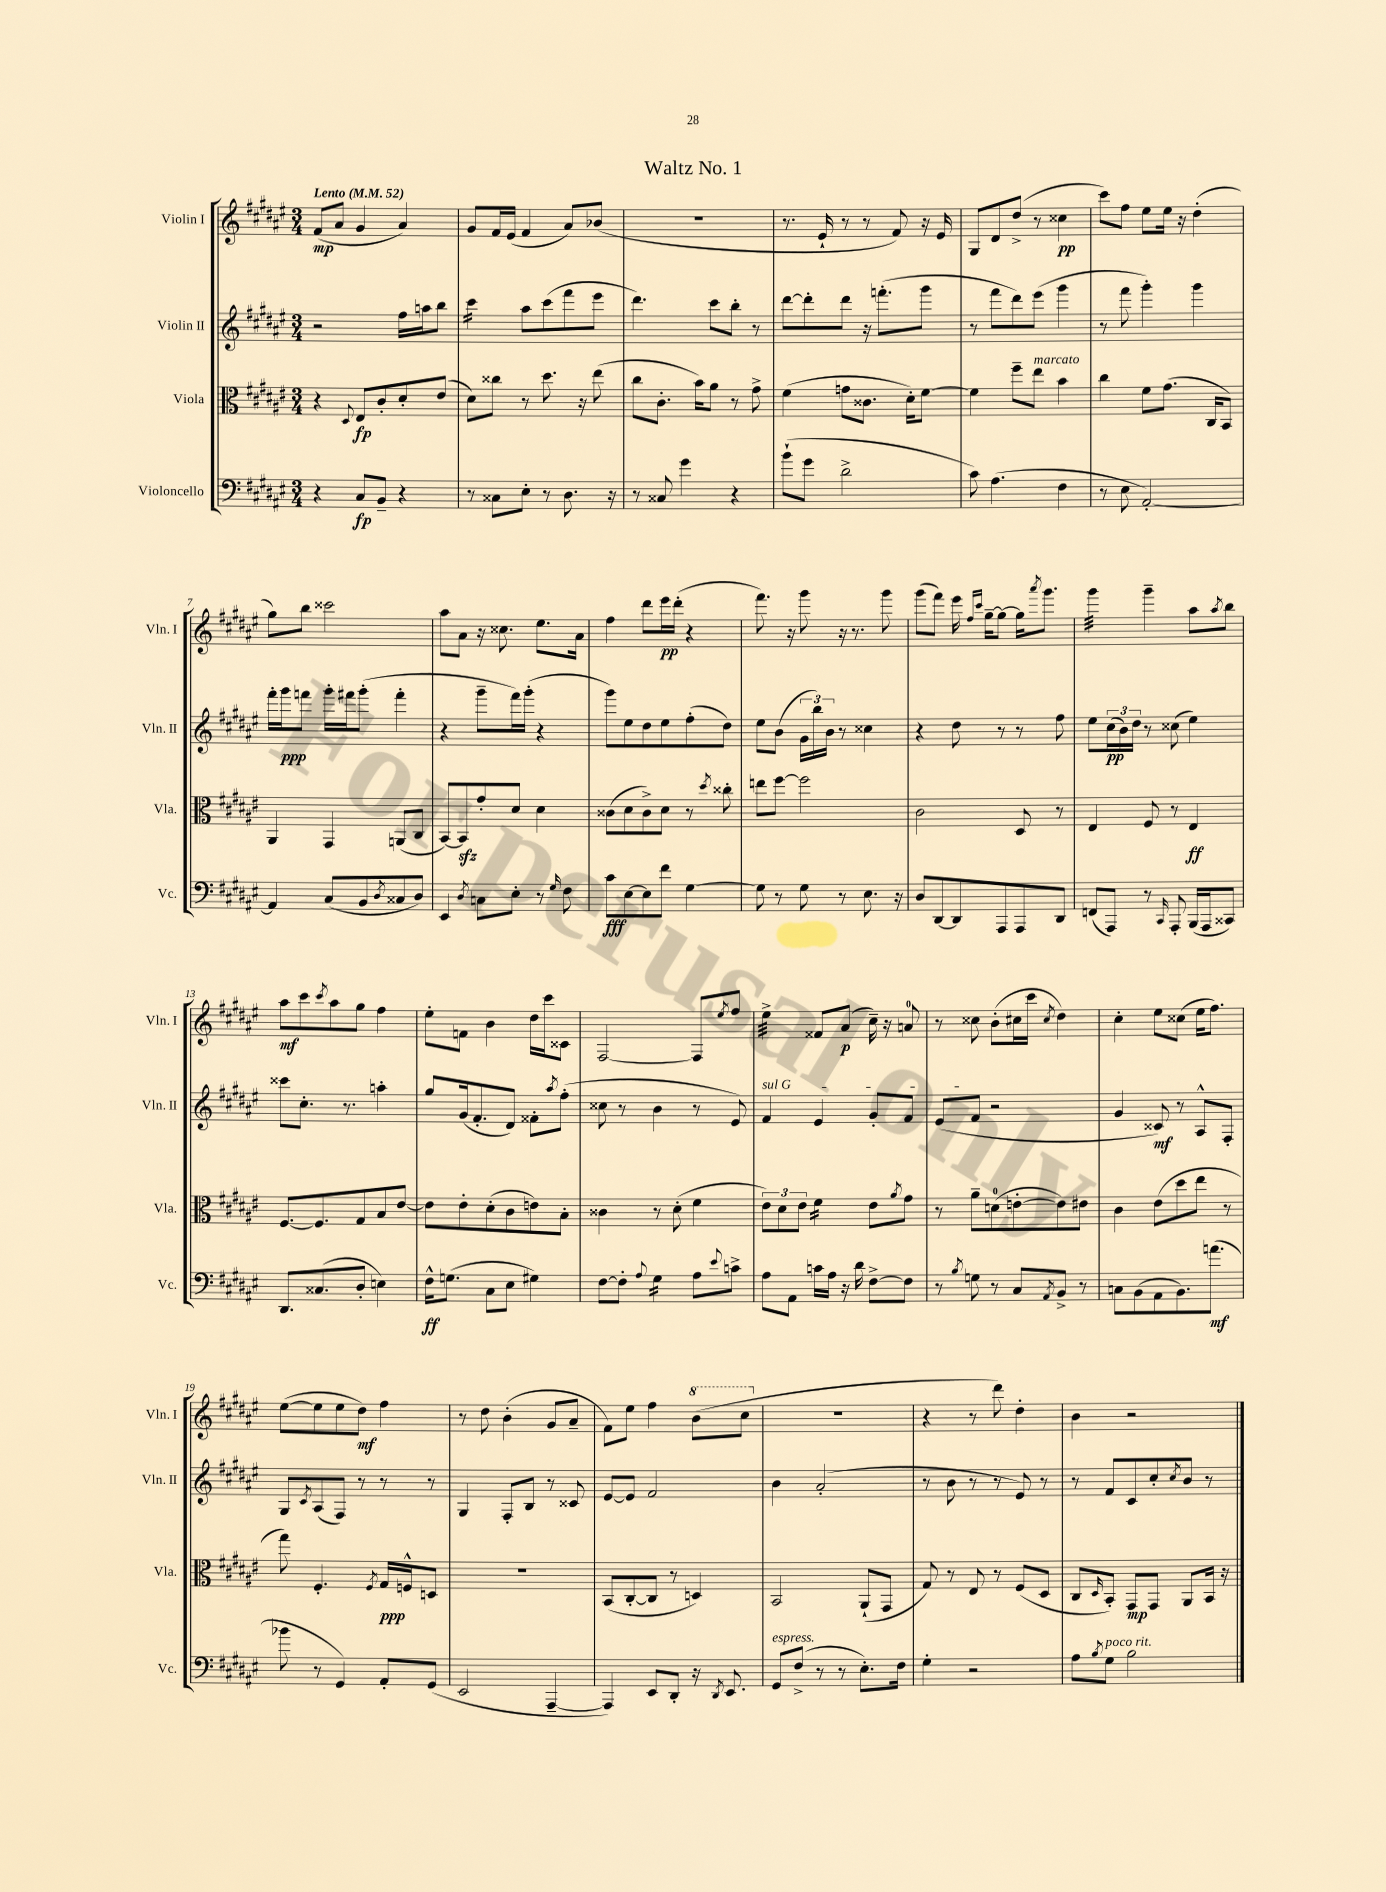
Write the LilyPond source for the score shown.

\header { title = "Waltz No. 1" }
<<
\new StaffGroup <<
\new Staff = "s0" \with { instrumentName = "Violin I" shortInstrumentName = "Vln. I" } {
    \clef treble \key fis \major \numericTimeSignature \time 3/4 \tempo "Lento" 4 = 52
    fis'8\mp( ais'8 gis'4 ais'4) |
    gis'8 fis'16 eis'16( fis'4 ais'8) bes'8( |
    R2. |
    r8. eis'16-! r8 r8 fis'8) r16 eis'16 |
    gis8 dis'8 dis''8->( r8 cisis''4\pp |
    cis'''8) fis''8 eis''8 eis''16 r16 dis''4-.( |
    gis''8) b''8 cisis'''2 |
    ais''8 ais'8 r16 cisis''8. eis''8. ais'16 |
    fis''4 dis'''8 eis'''16\pp dis'''16-.( r4 |
    fis'''8.) r16 gis'''8 r16 r8. gis'''8 |
    gis'''8( fis'''8) eis'''16 \grace { fis''16 cis'''16 } gis''16~-- gis''8~ gis''16 \acciaccatura { ais'''8 } gis'''8. |
    gis'''4:32 gis'''4-- ais''8 \acciaccatura { ais''8 } b''8 |
    ais''8\mf cis'''8 \acciaccatura { cis'''8 } ais''8 gis''8 fis''4 |
    eis''8-. f'8 b'4 dis''16 cis'''16 cisis'8 |
    fis2~ fis8 \acciaccatura { eis''8 } fis''8 |
    eis''4:32-> fisis'8 ais'8\p( cis''16--) r16 a'8-0 |
    r8 cisis''8 b'8-.( cis''16 cis'''16 \acciaccatura { cis''8 } dis''4) |
    cis''4-. eis''8 cisis''8( eis''16 fis''8.) |
    eis''8~( eis''8 eis''8 dis''8\mf) fis''4 |
    r8 dis''8 b'4-.( gis'8 ais'8-- |
    fis'8) eis''8 fis''4 \ottava #1 b''8( cis'''8 \ottava #0 |
    R2. |
    r4 r8 dis'''8) dis''4-. |
    b'4 r2 \bar "|." |
}
\new Staff = "s1" \with { instrumentName = "Violin II" shortInstrumentName = "Vln. II" } {
    \clef treble \key fis \major \numericTimeSignature \time 3/4
    r2 fis''16 a''16 b''8 |
    cis'''4:16 ais''8 cis'''8( fis'''8 eis'''8 |
    dis'''4.) cis'''8 b''8-. r8 |
    dis'''8~ dis'''8-. dis'''8 r16 f'''8.-.( gis'''8 |
    r8 fis'''8 dis'''8) eis'''8( gis'''4 |
    r8 fis'''8 gis'''4-.) gis'''4 |
    fis'''16-. gis'''16\ppp f'''8 gis'''16-. fis'''16 gis'''8-.( fis'''4-. |
    r4 gis'''8-- fis'''16) gis'''16-.( r4 |
    gis'''8) eis''8 dis''8 eis''8 fis''8-.( dis''8) |
    eis''8 b'8( \tuplet 3/2 { gis'16 b''16) b'16 } r8 cisis''4 |
    r4 dis''8 r8 r8 fis''8 |
    eis''8 \tuplet 3/2 { cis''16\pp( b'16) dis''16 } r8 cisis''8( eis''4) |
    cisis'''8 cis''8.-. r8. a''4-. |
    gis''8 gis'16( fis'8.-. dis'8) fisis'8-. \acciaccatura { ais''8 } fis''8-.( |
    cisis''8 r8 b'4 r8 eis'8) |
    \once \override TextSpanner.bound-details.left.text = \markup { \italic "sul G" } fis'4\startTextSpan eis'4 gis'8-. fis'8 |
    eis'8( fis'8\stopTextSpan r2 |
    gis'4 cisis'8\mf) r8 ais8-^ fis8-. |
    gis8 \acciaccatura { cis'8 } ais8( fis8) r8 r8 r8 |
    gis4 fis8-. b8 r8 cisis'8 |
    eis'8~ eis'8 fis'2 |
    b'4 ais'2-.( |
    r8 b'8 r8 r8 eis'8) r8 |
    r8 fis'8 cis'8 cis''8-. \acciaccatura { cis''8 } b'8 r8 \bar "|." |
}
\new Staff = "s2" \with { instrumentName = "Viola" shortInstrumentName = "Vla." } {
    \clef alto \key fis \major \numericTimeSignature \time 3/4
    r4 \appoggiatura { dis8 } eis8\fp cis'8-. dis'8-. eis'8( |
    dis'8) cisis''8 r8 dis''8. r16 eis''8( |
    cis''8 cis'8.-. b'16) ais'8 r8 gis'8-> |
    fis'4( g'8 cisis'8. dis'16-.) fis'8~ |
    fis'4 fis''8-- eis''8^\markup { \italic "marcato" } b'4 |
    cis''4 fis'8 gis'8.( cis16 b,8) |
    ais,4 gis,4 a,8( cis8 |
    b,8~) b,8\sfz gis'8-. dis'8 dis'4 |
    cisis'8( dis'8 cisis'8->) dis'8 r8 \acciaccatura { dis''8 } cisis''8-. |
    e''8 fis''8~ fis''2 |
    cis'2 dis8 r8 |
    eis4 fis8 r8 eis4\ff |
    fis8.~ fis8. gis8 b8 eis'8~ |
    eis'8 eis'8-. dis'8-.( cis'8 e'8) b8-. |
    cisis'4 r8 dis'8-.( fis'4 |
    \tuplet 3/2 { eis'8) dis'8 eis'8 } fis'4:16 eis'8 \acciaccatura { ais'8 } gis'8 |
    r8 ais'8-- d'8-0( e'8~-. e'8) eis'8 |
    cis'4 eis'8( dis''8 eis''8 r8 |
    gis''8) fis4.-. \acciaccatura { fis8 } gis16\ppp f16-^ d8 |
    R2. |
    b,8( cis8~-. cis8 r8 d4) |
    b,2 ais,8-!( gis,8 |
    gis8) r8 eis8 r8 fis8( dis8 |
    cis8 \grace { dis16 } b,8-.) gis,8\mp gis,8 ais,8 b,16 r16 \bar "|." |
}
\new Staff = "s3" \with { instrumentName = "Violoncello" shortInstrumentName = "Vc." } {
    \clef bass \key fis \major \numericTimeSignature \time 3/4
    r4 cis8\fp b,8-- r4 |
    r8 cisis8 eis8-. r8 dis8. r16 |
    r8 cisis8 gis'4 r4 |
    b'8-!( gis'8 dis'2-> |
    cis'8) ais4.( fis4 |
    r8 eis8 ais,2~-.) |
    ais,4 cis8( b,8 \acciaccatura { dis8 } cisis8 dis8) |
    eis,4 \acciaccatura { dis8 } c8 eis8-. r8 \grace { gis16 } fis8 |
    cis'8\fff eis8~ eis8 fis'8 gis4~ |
    gis8 r8 gis8 r8 eis8. r16 |
    dis8 dis,8~ dis,8 ais,,8 ais,,8 dis,8 |
    f,8( ais,,8) r8 \grace { cis,16 } ais,,8-. b,,16( ais,,16 cisis,8) |
    dis,8. cisis8.( dis8-. e4) |
    fis16-^\ff g8.( cis8 eis8 gis4) |
    fis8~ fis8-. \appoggiatura { ais8 } gis4:16 ais8 \appoggiatura { eis'8 } c'8-> |
    ais8 ais,8 c'16 ais16 r16 dis'16 fis8~-> fis8 |
    r8 \acciaccatura { b8 } g8 r8 cis8 \acciaccatura { ais,8 } b,8-> r8 |
    c8 b,8( ais,8 b,8.) a'8.\mf( |
    bes'8 r8 gis,4) ais,8-. gis,8( |
    eis,2 ais,,4~-- |
    ais,,4) eis,8 dis,8-. r16 \acciaccatura { dis,8 } eis,8. |
    gis,8^\markup { \italic "espress." } fis8->( r8 r8 eis8.-.) fis16 |
    gis4-. r2 |
    ais8 \acciaccatura { b8 } gis8^\markup { \italic "poco rit." } b2 \bar "|." |
}
>>
>>
